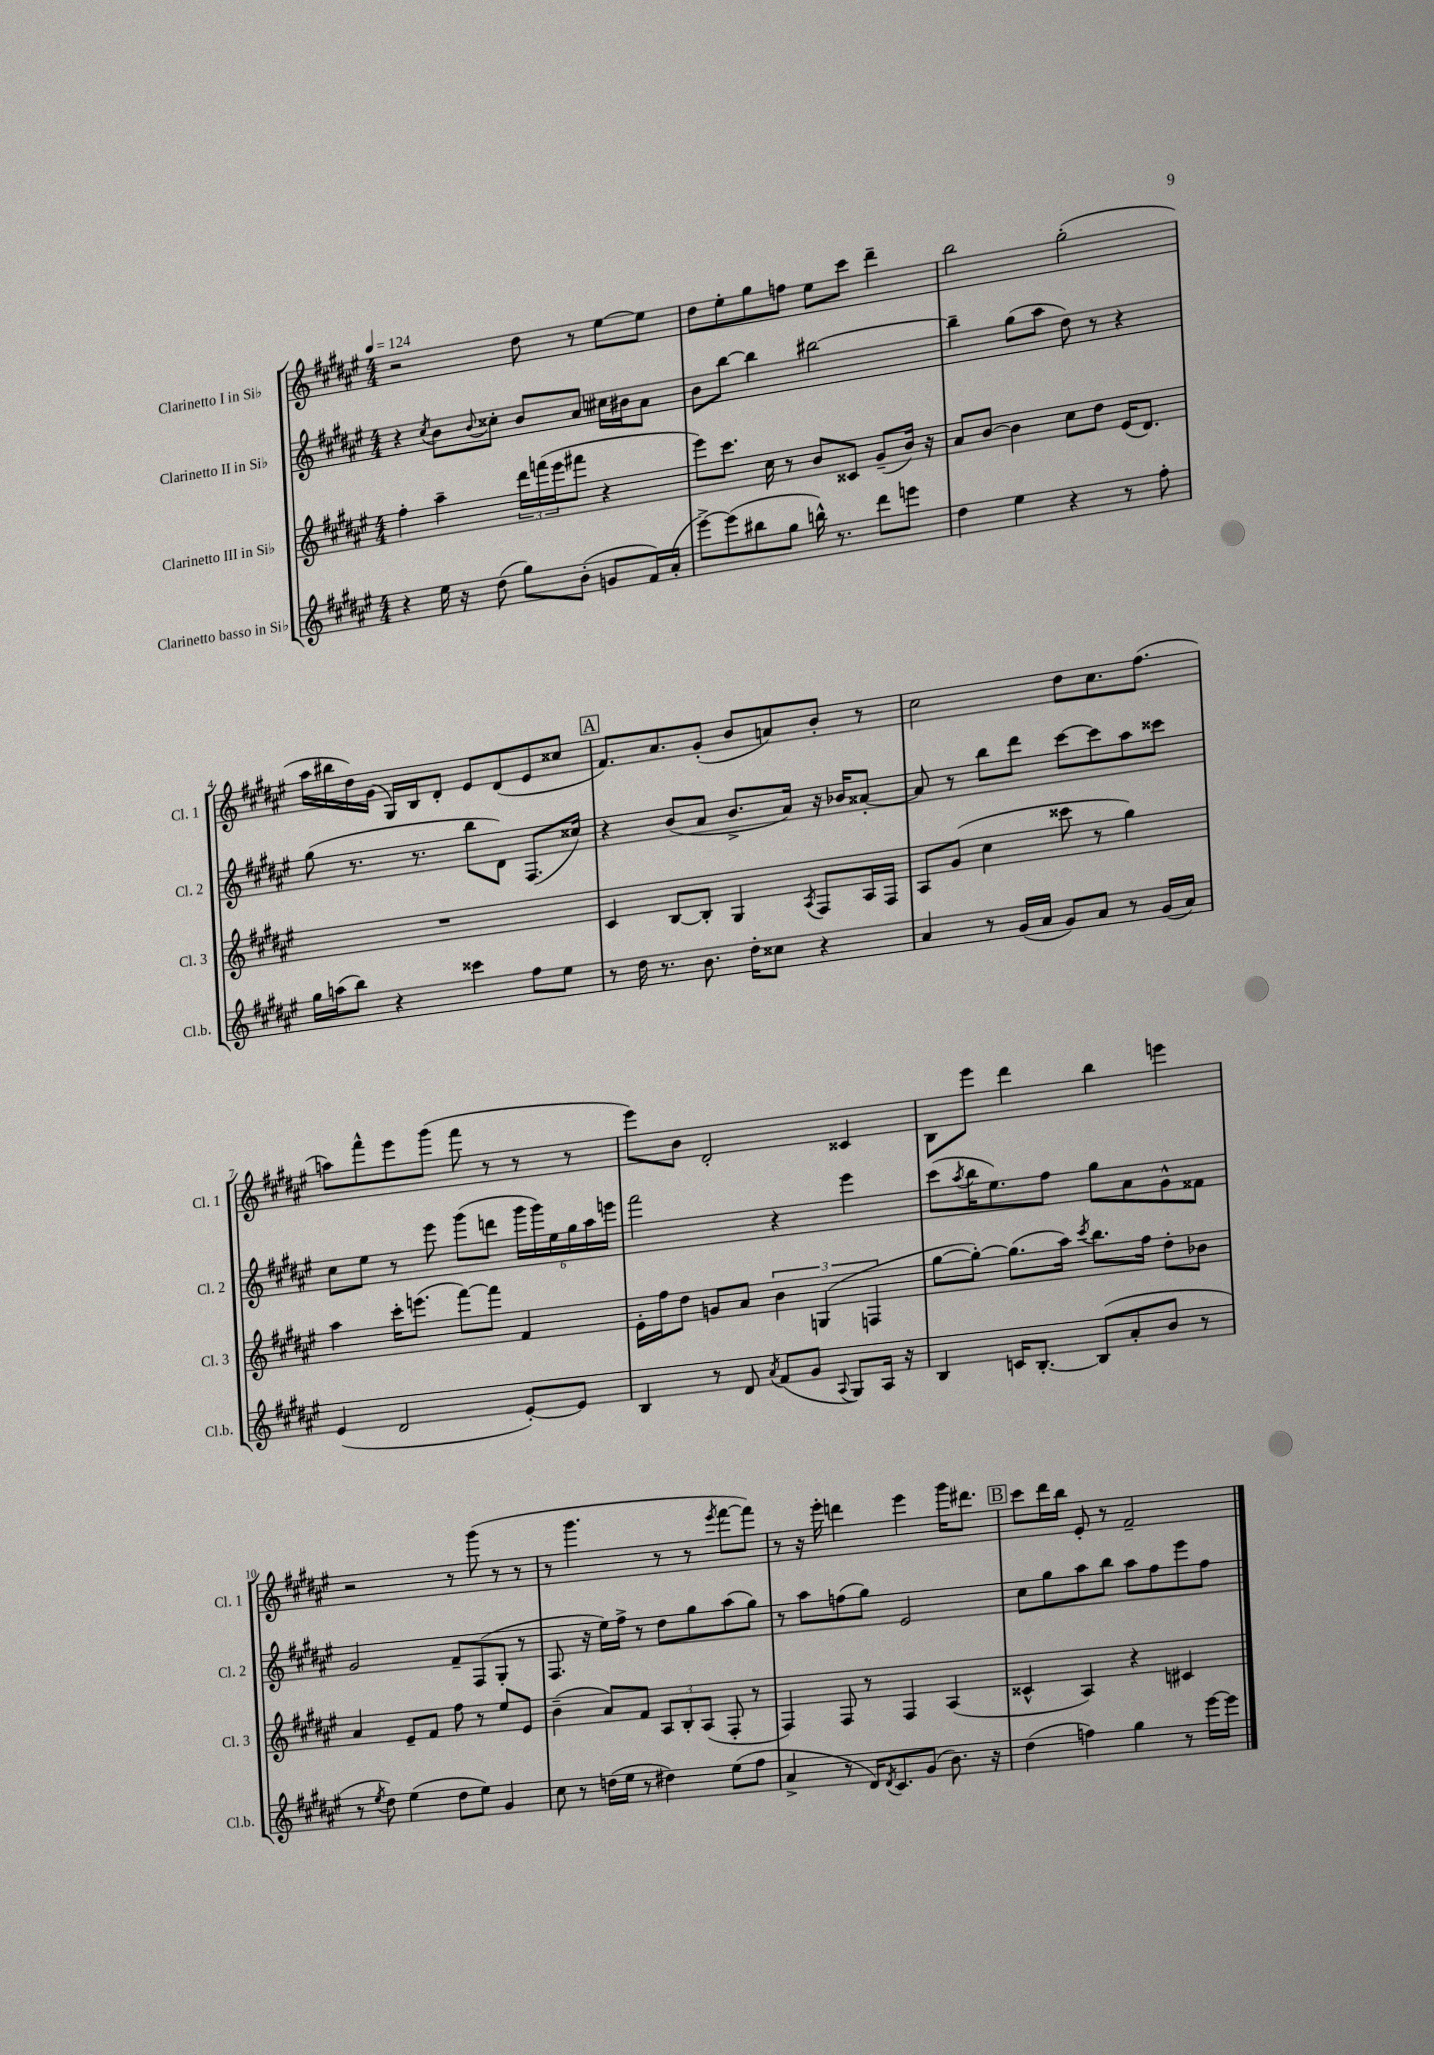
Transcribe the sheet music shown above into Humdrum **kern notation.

**kern	**kern	**kern	**kern
*staff4	*staff3	*staff2	*staff1
*clefG2	*clefG2	*clefG2	*clefG2
*k[f#c#g#d#a#e#]	*k[f#c#g#d#a#e#]	*k[f#c#g#d#a#e#]	*k[f#c#g#d#a#e#]
*M4/4	*M4/4	*M4/4	*M4/4
*MM124	*MM124	*MM124	*MM124
4r	4ff#'	4r	2r
.	.	8qcc#	.
16ee#	4aa#~	8b	.
16r	.	.	.
.	.	8qqb	.
(8dd#	.	8cc##'	.
8gg#)	24ddd#	8b	8dd#
.	(24fff	.	.
.	24eee#	.	.
(8b'	8fff#	8a#	8r
8g	4r	16cc#	[8ee#
.	.	16b#	.
16f#)	.	8a#	8ee#]
(16a#'	.	.	.
=	=	=	=
[8eee#^)	8eee#)	8b	8dd#
(8eee#]	8.ccc#	[8bb	8ee#'
8bb#	.	4bb]	8gg#
.	16cc#	.	.
8gg#	8r	.	8ff
16bb^^)	8b	[2bb#	8ee#
8.r	.	.	.
.	8c##	.	8ccc#
8ddd#	(8g#~	.	4ddd#~
8eee	16b)	.	.
.	16r	.	.
=	=	=	=
4dd#	8a#	4bb#~]	2bb
.	[8b	.	.
4ee#	4b]	(8gg#	.
.	.	8aa#	.
4r	8cc#	8dd#)	(2gg#'
.	8dd#	8r	.
8r	(16e#	4r	.
.	8.d#)	.	.
8ff#'	.	.	.
=	=	=	=
16gg#	1r	(8gg#	16aa#
(16aa	.	.	16bb#
8bb)	.	8.r	16dd#)
.	.	.	(16g#
4r	.	.	16G#)
.	.	8.r	16B
.	.	.	8d#'
4ccc##	.	8bb	8e#
.	.	8d#)	(8d#
8ff#	.	(8.F#	8e#
8ee#	.	.	8cc##
.	.	16cc##)	.
=	=	=	=
8r	4c#	4r	8.f#)
16dd#	.	.	.
8.r	.	.	8.a#
.	[8B	(8b	.
8.b	8B']	8a#	(8g#'
.	4G#	8.b^	8b
16dd#'	.	.	.
8cc##	.	.	8a)
.	.	16a#)	.
.	8qA#	.	.
4r	8F#	16r	8b'
.	.	16b-	.
.	16A#	[8a##'	8r
.	16F#	.	.
=	=	=	=
4a#	8A#	8a##]	2cc#
.	(8g#	8r	.
8r	4cc#	8bb	.
(16g#	.	8ddd#	.
16a#	.	.	.
8g#)	8ccc##	[8ccc#	8dd#
8a#	8r	8ccc#]	8.cc#
8r	4gg#)	8aa#	.
.	.	.	(8.ff#
(16g#	.	8ccc##	.
16a#)	.	.	.
=	=	=	=
(4e#	4aa#	8cc#	8aa)
.	.	8ee#	8fff#^^
2d#	16ccc#'	8r	8eee#
.	(8.eee	.	.
.	.	8eee#	(8ggg#
.	[8fff#)	(8ggg#	8fff#
.	8fff#]	8ddd	8r
[8e#')	4f#	24ggg#	8r
.	.	24ggg#)	.
.	.	24ee#	.
8e#]	.	24gg#	8r
.	.	24aa#	.
.	.	24eee	.
=	=	=	=
4B	16e#'	2fff#	8eee#)
.	16ff#	.	.
.	8dd#	.	8b
8r	8g	.	2d#'
8d#	8a#	.	.
8qa#	.	.	.
(8f#	6b	4r	.
8g#	.	.	.
.	(6G	.	.
8qqA#	.	.	.
8G#)	.	4eee#	4c##
.	6F	.	.
16A#	.	.	.
16r	.	.	.
=	=	=	=
4B	[8gg#	(8ccc#	8B
.	.	8qaa#	.
.	8gg#'_)	16bb	8eee#
.	.	8.ee#)	.
16c	(8.gg#]	.	4ddd#
[8.B'	.	.	.
.	.	8ff#	.
.	16aa#)	.	.
.	8qccc#	.	.
(8B]	8.bb	8gg#	4bb
8a#'	.	8a#	.
.	16ff#	.	.
8b	8dd#'	8g#^^	4eee
8r	8b-	8f##	.
=	=	=	=
8r	4a#	2g#	2r
8qee#	.	.	.
8dd#)	.	.	.
(4ee#	8e#~	.	.
.	8f#	.	.
8dd#	8ff#	8f#~	8r
8ee#)	8r	(8F#	(8ggg#
4g#	8ee#	8G#'	8r
.	8e#	8r	8r
=	=	=	=
8cc#	(4b~	8.F#	8r
8r	.	.	4.ggg#
.	.	16r	.
(16dd	8a#)	16ee#)	.
16ee#	.	16ff#^	.
8r	8f#	8r	.
4dd#)	12A#	8dd#	8r
.	12B'	.	.
.	.	8gg#	8r
.	(12A#	.	.
.	.	.	8qeee#
(8ee#	8F#'	(8aa#	[8fff#
8ff#	8r	8gg#)	8fff#])
=	=	=	=
4a#^	4F#)	8r	8r
.	.	8aa#	16r
.	.	.	16eee#'
8r	8F#	(8ff	4ddd
16d#)	8r	8gg#)	.
8qd#	.	.	.
8.c#	.	.	.
.	4F#	2e#	4eee#
(8g#	.	.	.
8.b)	(4A#	.	16ggg#
.	.	.	8.ddd#
16r	.	.	.
=	=	=	=
(4dd#	4c##^^	8cc#	8ccc#
.	.	8gg#	16ddd#
.	.	.	16bb
4ff)	4A#)	8aa#	8e#'
.	.	8bb	8r
4gg#	4r	8aa#	2f#~
.	.	8ff#	.
8r	4c#	8eee#	.
[16eee#	.	8ff#	.
16eee#]	.	.	.
==	==	==	==
*-	*-	*-	*-
